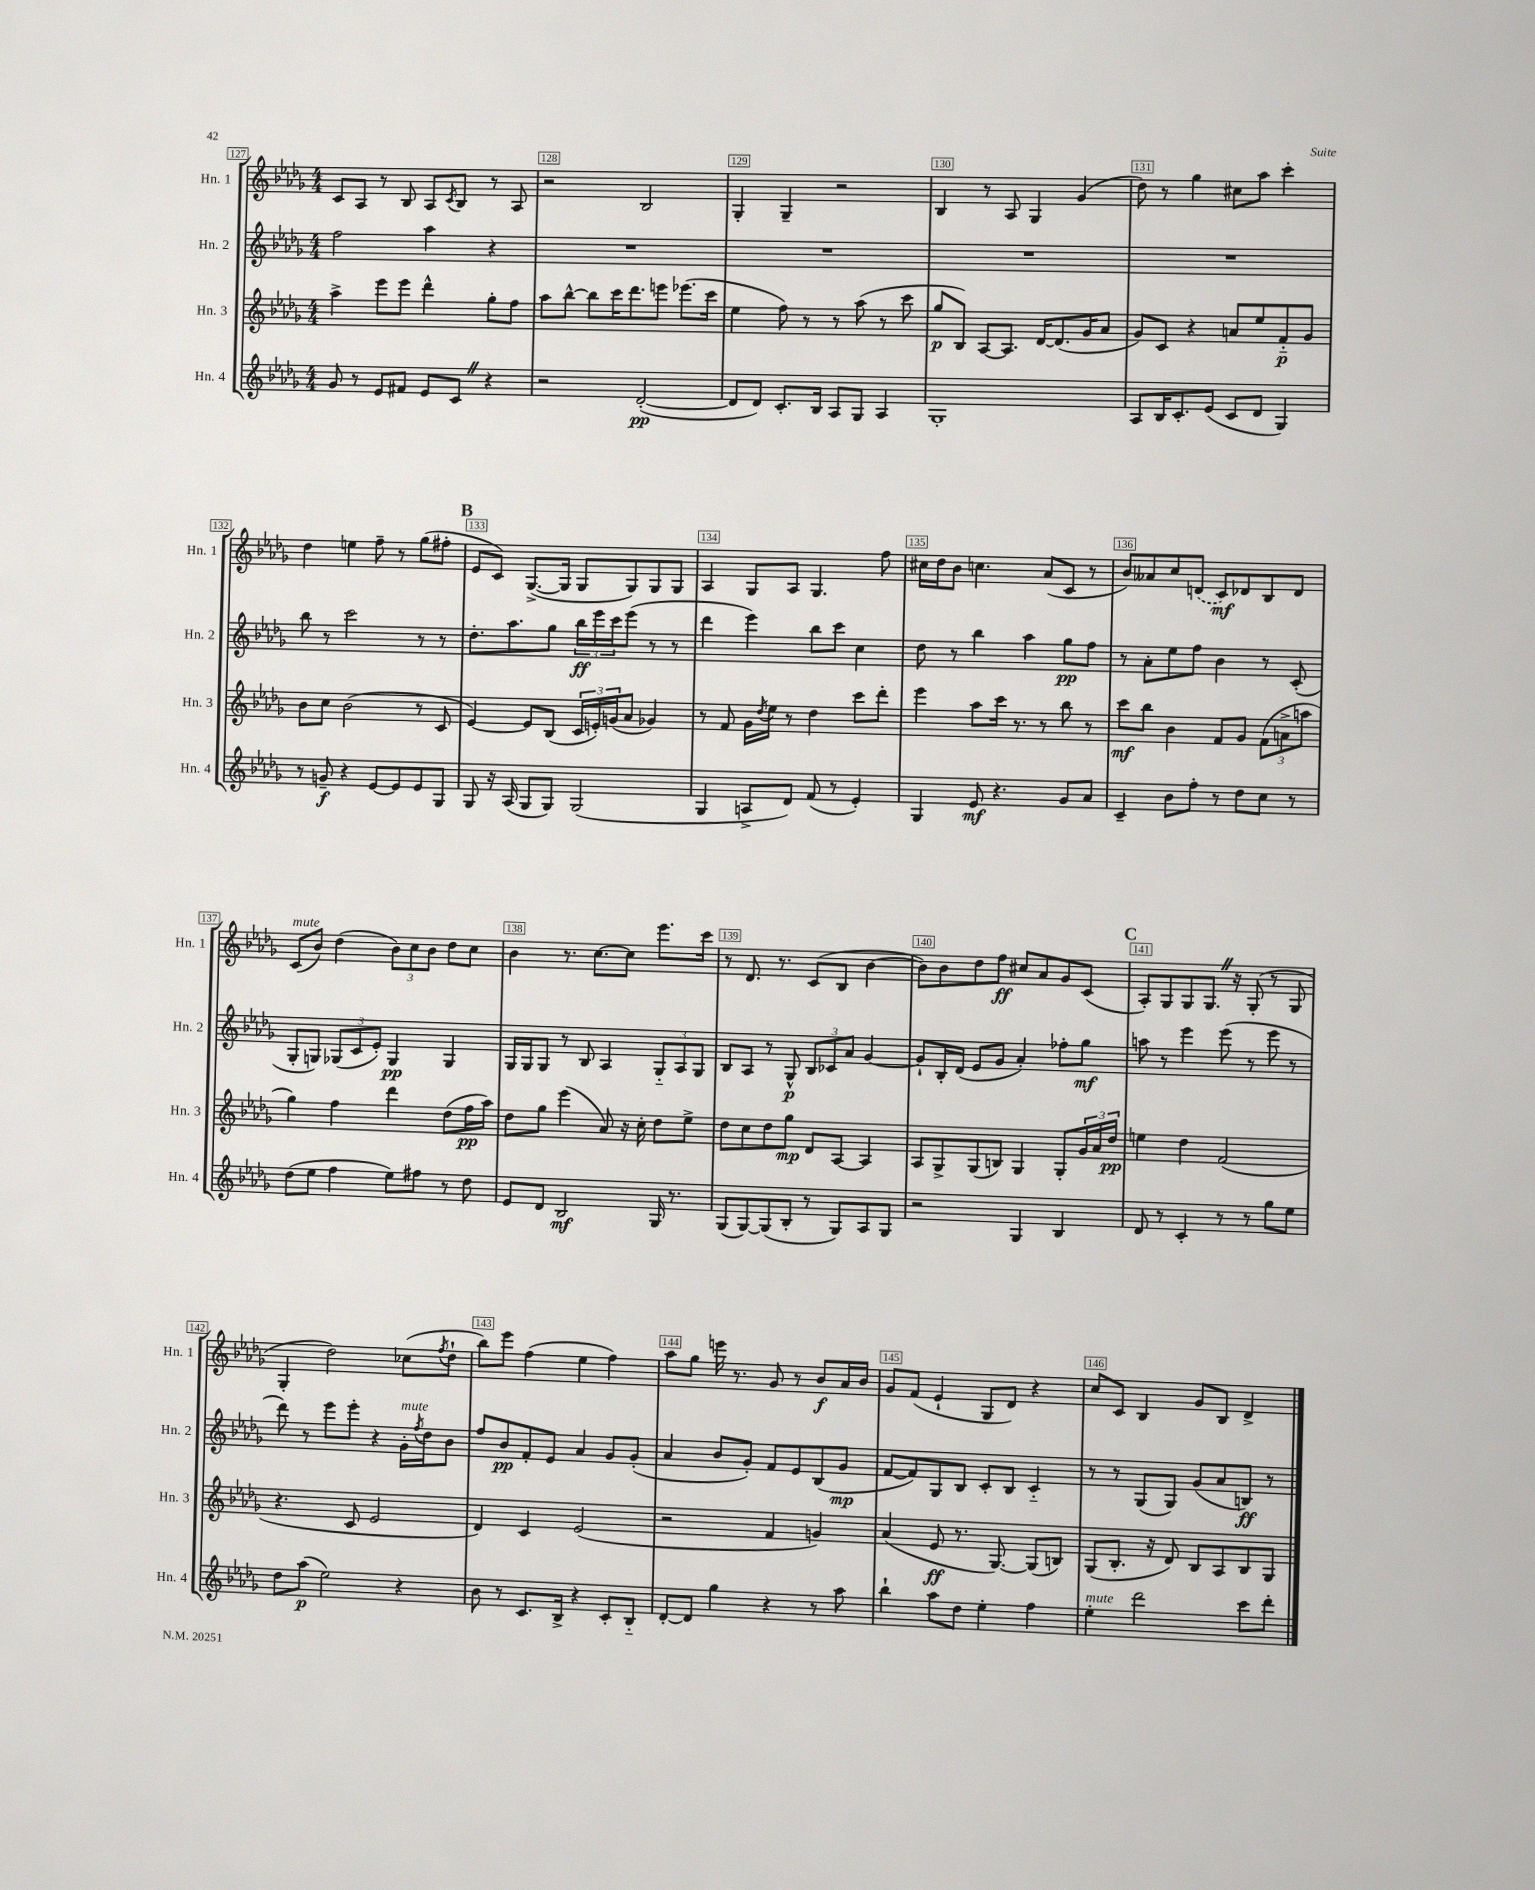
<<
\new StaffGroup <<
\new Staff = "s0" \with { instrumentName = "Hn. 1" shortInstrumentName = "Hn. 1" } {
    \clef treble \key des \major \numericTimeSignature \time 4/4
    c'8 aes8 r8 bes8 aes8 \acciaccatura { c'8 } bes8 r8 aes8 |
    r2 bes2 |
    ges4-. ges4-- r2 |
    bes4 r8 aes8 ges4 ges'4( |
    des''8) r8 ges''4 cis''8 aes''8 c'''4-. |
    des''4 e''4 f''8-- r8 ges''8( fis''8-. |
    \mark \markup { \bold "B" } ees'8 c'8) ges8.~->( ges16 ges8 ges8) ges8 ges8 |
    aes4 ges8 aes8 ges4. f''8 |
    cis''16 des''16 bes'8 c''4. aes'8( c'8 r8 |
    bes'8) aeses'8 c''8 \once \slurDashed d'8( c'8\mf) des'8 bes8 des'8 |
    c'8^\markup { \italic "mute" }( bes'8) des''4( \tuplet 3/2 { bes'8) c''8 bes'8 } des''8 c''8 |
    bes'4 r8. c''8.~ c''8 ees'''8. c'''16 |
    r8 des'8. r8. c'8( bes8 bes'4~ |
    bes'8) bes'8 des''8 f''8\ff cis''8 aes'8 ges'8 c'8( |
    \mark \markup { \bold "C" } aes8-.) ges8 ges8 ges8. \once \override BreathingSign.text = \markup { \musicglyph "scripts.caesura.straight" } \breathe r16 ges8-.( r8 ges8 |
    ges4-. des''2) ces''8( \acciaccatura { f''8 } des''8-! |
    bes''8) ees'''8 f''4( ees''4 f''4) |
    aes''8 ges''8 e'''16 r8. ges'8 r8 bes'8\f aes'16 bes'16 |
    ges'8 f'8( ees'4-! ges8 des'8) r4 |
    c''8 c'8 bes4 ges'8 bes8 des'4-> \bar "|." |
}
\new Staff = "s1" \with { instrumentName = "Hn. 2" shortInstrumentName = "Hn. 2" } {
    \clef treble \key des \major \numericTimeSignature \time 4/4
    f''2 aes''4 r4 |
    R1 |
    R1 |
    R1 |
    R1 |
    bes''8 r8 c'''2 r8 r8 |
    \mark \markup { \bold "B" } des''8.-. aes''8. ges''8 \tuplet 3/2 { bes''16\ff ees'''16 c'''16 } ees'''8( r8 r8 |
    des'''4 ees'''4) bes''8 c'''8 c''4 |
    des''8 r8 bes''4 aes''4 ges''8\pp f''8 |
    r8 aes'8-. ees''8 f''8 bes'4 r8 c'8-.( |
    ges8-. g8) \tuplet 3/2 { ges8( c'8 ees'8-.) } ges4\pp ges4 |
    ges16 ges16 ges8 r8 bes8 aes4 \tuplet 3/2 { ges8-_ aes8 ges8 } |
    bes8 aes8 r8 ges8-^\p \tuplet 3/2 { bes8 ces'8 aes'8 } ges'4~ |
    ges'8-! bes16-. des'16( ees'8 ges'8 aes'4-.) fes''8-. ges''8\mf |
    \mark \markup { \bold "C" } a''8 r8 ees'''4 ees'''8( r8 ees'''8 r8 |
    des'''8) r8 ees'''8 ees'''8-. r4 ges'16-.^\markup { \italic "mute" } \acciaccatura { f''8 } des''16 bes'8 |
    f''8 bes'8\pp f'8-. ees'8 aes'4 ges'8 ges'8-.( |
    aes'4 bes'8 ges'8-.) f'8 ees'8 bes8( ges'8\mp |
    f'8~ f'8) ges8 bes8 c'8-. bes8 c'4-_ |
    r8 r8 ges8( ges8) ges'8( aes'8 b8\ff) r8 \bar "|." |
}
\new Staff = "s2" \with { instrumentName = "Hn. 3" shortInstrumentName = "Hn. 3" } {
    \clef treble \key des \major \numericTimeSignature \time 4/4
    aes''4-> ees'''8 ees'''8 des'''4-^ ges''8-. f''8 |
    aes''8 bes''8~-^ bes''8 c'''16 des'''8. e'''8 ees'''8.( c'''16 |
    ees''4 f''8) r8 r8 aes''8( r8 c'''8 |
    ges''8\p bes8) aes8~ aes8. des'16~ des'8.( ges'16 aes'8 |
    ges'8) c'8 r4 a'8 ees''8 f'8-_\p ges'8 |
    bes'8 c''8 bes'2( r8 c'8 |
    \mark \markup { \bold "B" } ees'4~) ees'8 bes8( \tuplet 3/2 { c'16 e'16-.) g'16( } aes'8 ges'4) |
    r8 f'8 ges'16 \acciaccatura { des''8 } ees''16 r8 des''4 c'''8 des'''8-. |
    ees'''4 aes''8 c'''16 r8. r8 bes''8 r8 |
    c'''8\mf bes''8 bes'4 f'8 ges'8 \tuplet 3/2 { f'8( a'8-> a''8 } |
    ges''4) f''4 des'''4 des''8( f''16\pp aes''16) |
    des''8 ges''8 ees'''4( aes'8) r16 c''16-. des''8 ees''8-> |
    des''8 c''8 des''8 ges''8\mp des'8 aes8~ aes4 |
    aes8 ges8-> ges8( b8) ges4 ges8-. \tuplet 3/2 { ges'16 aes'16 des''16\pp } |
    \mark \markup { \bold "C" } e''4 des''4 f'2( |
    r4. c'8 ees'2 |
    des'4) c'4 ees'2( |
    r2 f'4 g'4) |
    aes'4( ees'8\ff r8. ges8.~) ges8( b8) |
    ges8( bes8.-. r16 des'8) bes8 aes8 bes8 ges8 \bar "|." |
}
\new Staff = "s3" \with { instrumentName = "Hn. 4" shortInstrumentName = "Hn. 4" } {
    \clef treble \key des \major \numericTimeSignature \time 4/4
    ges'8 r8 ees'8 fis'8 ees'8 c'8 \once \override BreathingSign.text = \markup { \musicglyph "scripts.caesura.straight" } \breathe r4 |
    r2 des'2~-.\pp( |
    des'8 des'8) c'8.-. bes16 aes8 ges8 aes4 |
    ges1-. |
    aes8 bes16 c'8.-. ees'8( c'8 des'8 ges4) |
    r8 g'8--\f r4 ees'8~ ees'8 ees'8 ges8 |
    \mark \markup { \bold "B" } ges8 r16 aes16( ges8 ges8) ges2( |
    ges4 a8-> des'8) f'8( r8 ees'4-.) |
    ges4 ees'8\mf r4. ges'8 aes'8 |
    c'4-- bes'8 f''8-. r8 des''8 c''8 r8 |
    des''8( ees''8 f''4 ees''8) fis''8 r8 des''8 |
    ees'8 des'8 bes2\mf ges16 r8. |
    ges8( ges8~) ges8( bes8-. r8 ges8) aes8 ges8 |
    r2 ges4 bes4 |
    \mark \markup { \bold "C" } des'8 r8 c'4-. r8 r8 ges''8 ees''8 |
    des''8 aes''8\p( ees''2) r4 |
    bes'8 r8 c'8. bes16-> r4 c'8-. bes8-_ |
    des'8~-. des'8 ges''4 r4 r8 aes''8 |
    bes''4-! aes''8 des''8 ees''4-. f''4 |
    ees''4-.^\markup { \italic "mute" } des'''2 c'''8 des'''8-. \bar "|." |
}
>>
>>
\layout { \context { \Score currentBarNumber = #127 \override BarNumber.break-visibility = ##(#f #t #t) barNumberVisibility = #all-bar-numbers-visible \override BarNumber.stencil = #(make-stencil-boxer 0.1 0.3 ly:text-interface::print) } }
